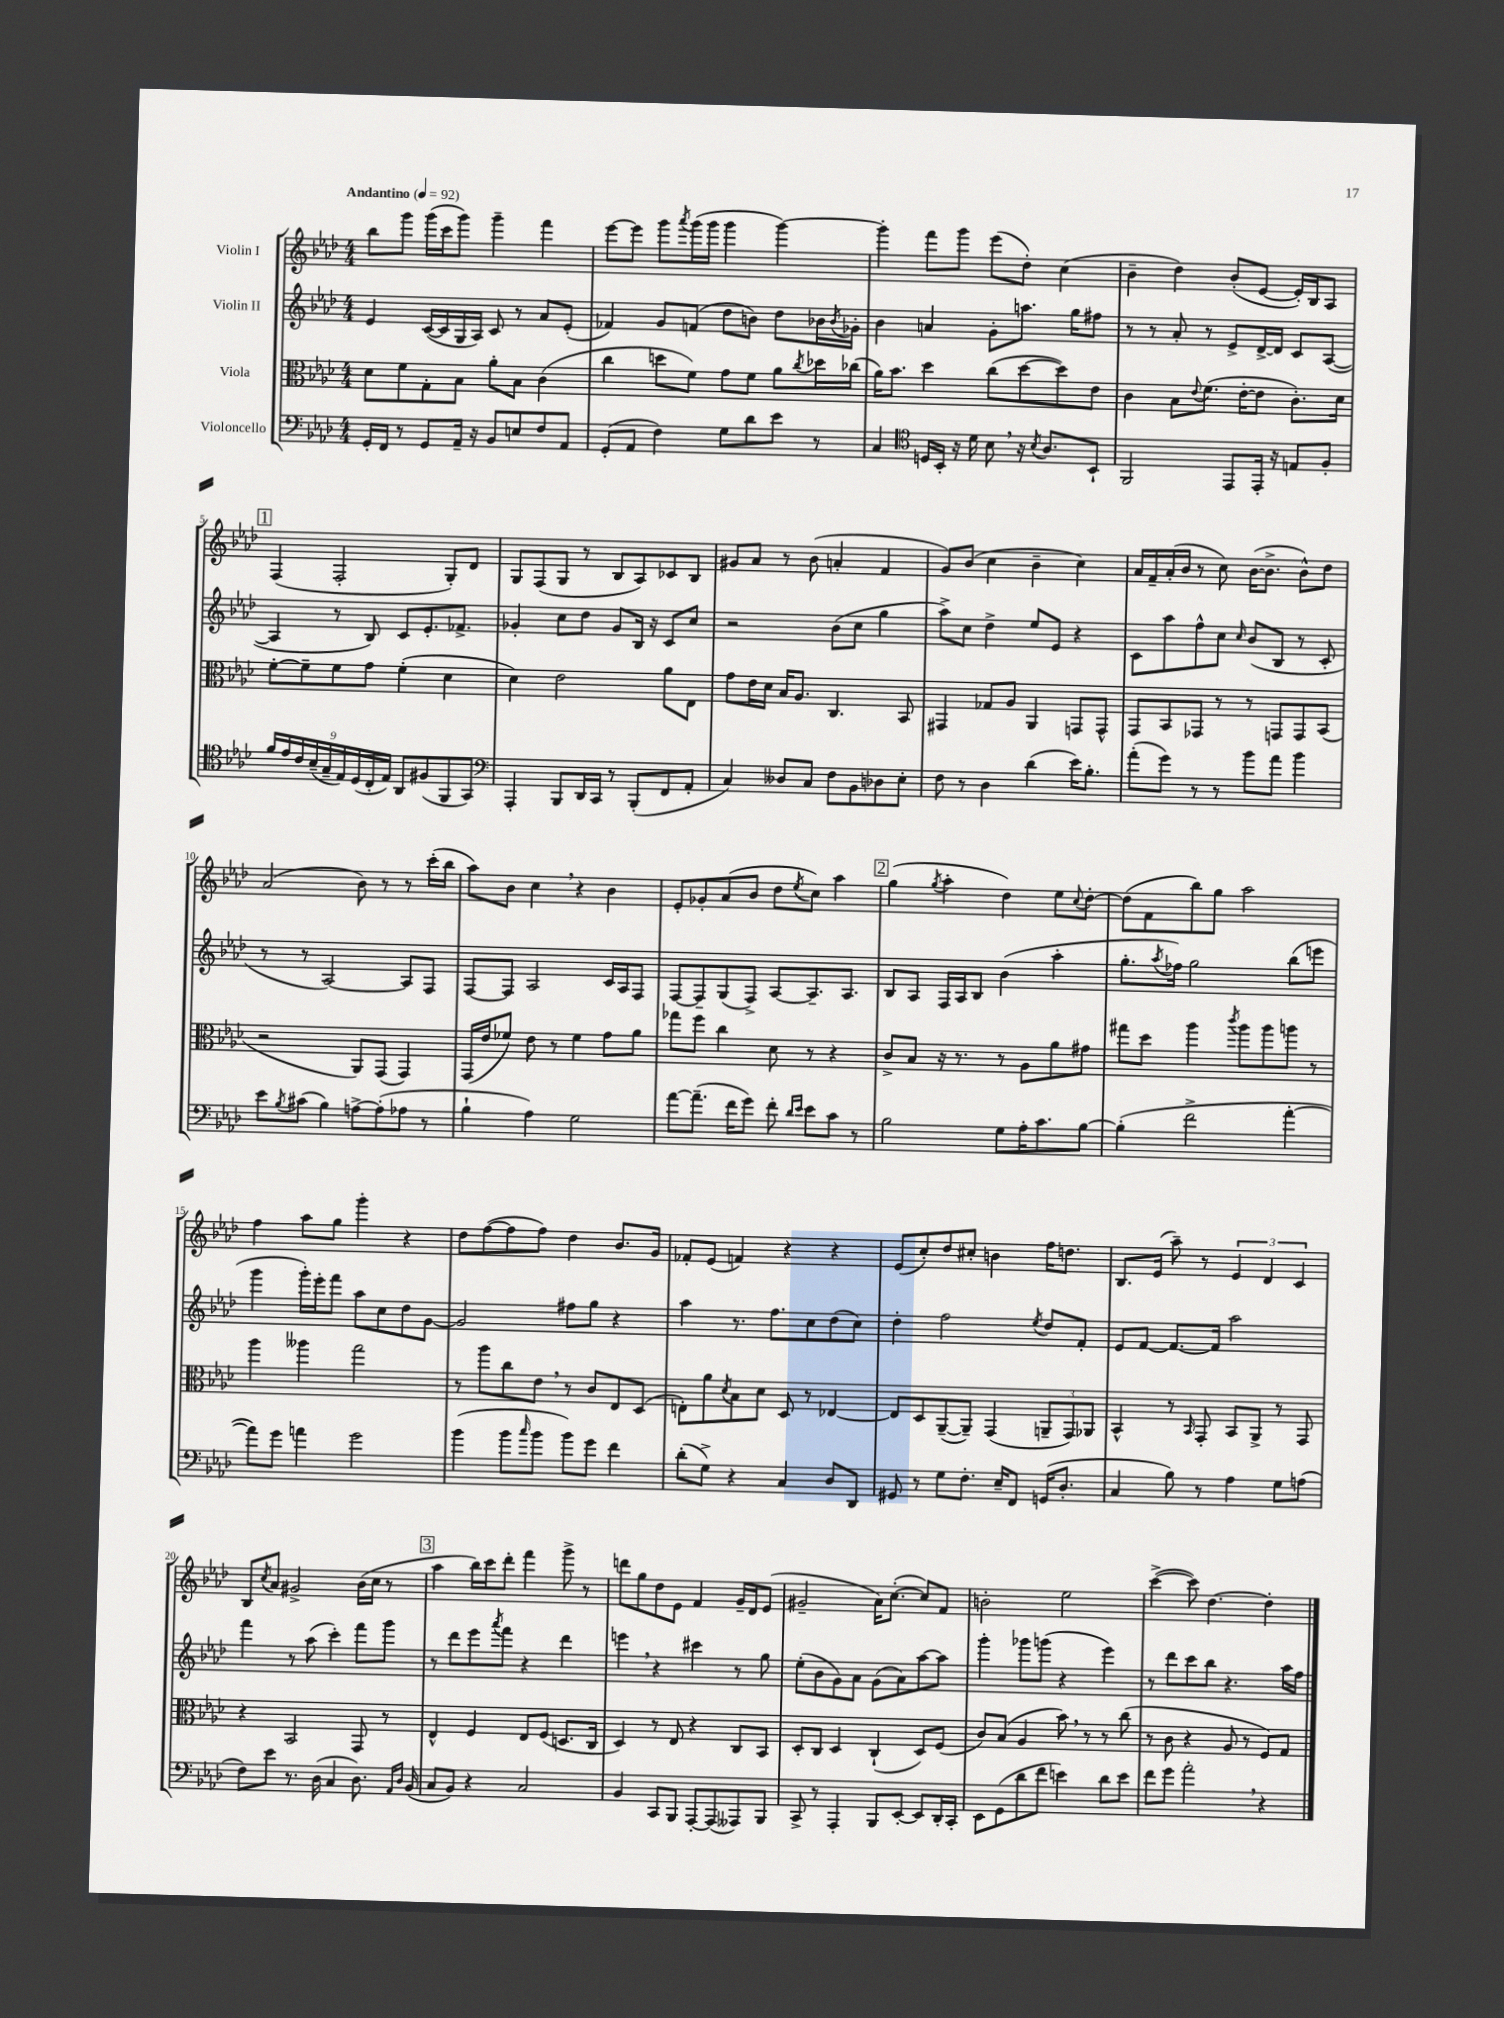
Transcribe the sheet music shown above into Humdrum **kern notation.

**kern	**kern	**kern	**kern
*staff4	*staff3	*staff2	*staff1
*clefF4	*clefC3	*clefG2	*clefG2
*k[b-e-a-d-]	*k[b-e-a-d-]	*k[b-e-a-d-]	*k[b-e-a-d-]
*M4/4	*M4/4	*M4/4	*M4/4
*MM92	*MM92	*MM92	*MM92
16GG'	8d-	4e-	8bb-
16FF	.	.	.
8r	8f	.	8ggg
8GG	8G'	([16c	(16ggg
.	.	16c]	16ccc
16AA-~	8B-	16G	8ggg)
16r	.	16A-)	.
8BB-	8a-'	8c	4ggg~
8E	8B-	8r	.
8F	(4c	8a-	4fff
8AA-	.	(8e-'	.
=	=	=	=
(8GG'	4cc	4f-)	[8eee-
8AA-	.	.	8eee-]
4F)	8dd	8g	8ggg
.	.	.	8qaaa-
.	8f)	(8f	(16ggg
.	.	.	16ggg
8G	8g	8dd-	4ggg
8d-	8f	8b)	.
8e-	8a-	8dd-	[4ggg)
.	8qcc	.	.
8r	16dd-	16b-	.
.	.	8qb-	.
.	(16cc-	16g-'	.
=	=	=	=
4C	16a-)	4b-	4ggg']
.	8.b-	.	.
*clefC4	*	*	*
16D	4dd-	4a	8fff
16BB-'	.	.	.
16r	.	.	8ggg
16d-	.	.	.
8B-	(8cc	8g'	(8eee-
16r	[8dd-	8.aa	8dd-')
8qB-	.	.	.
8.A-	.	.	.
.	8dd-])	.	(4cc
.	.	16gg	.
8BB-`	8e-	8ff#	.
=	=	=	=
2FF	4c	8r	4b-~
.	.	8r	.
.	8B-	8a-'	4dd-)
.	8qqe-	.	.
.	(8.f	8r	.
8EE-	.	8e-^	(8b-'
.	[16e-'	.	.
16EE-'	8e-]	[16d-^	[8e-
16r	.	16d-]	.
8E	8.c')	8c	16e-'])
.	.	.	16B-
8F'	.	([8A-	8A-
.	16d-	.	.
=	=	=	=
18f	[8f'	4A-]	(4F
18e-	.	.	.
18c	.	.	.
.	8f~]	.	.
(18B-~	.	.	.
18G~	.	.	.
.	8f	8r	2F'
18E-)	.	.	.
(18D-	.	.	.
.	8g	8B-)	.
18C'	.	.	.
18E-)	.	.	.
8AA-	(4f'	8c	.
(8F#	.	8.e-'	.
8FF	4d-	.	8G')
.	.	8.f-^	.
8GG)	.	.	8d-
=	=	=	=
*clefF4	*	*	*
4AAA-'	4d-)	4g-'	8G
.	.	.	(8F
8BBB-	2e-	8cc	8G
16DD-	.	8dd-	8r
16CC	.	.	.
8r	.	8g-	8B-
(8BBB-'	.	16B-	8A-)
.	.	16r	.
8FF	8a-	8c	8c-
8AA-'	8E-	8cc	8B-
=	=	=	=
4C)	8g	2r	8g#
.	16e-	.	8a-
.	16d-	.	.
8D--	16B-	.	8r
.	8.A-	.	.
8C	.	.	(8b-
8F	4.C	(8b-	4a'
8BB-	.	8cc	.
8D-	.	4gg	4f
8E-'	8BB-	.	.
=	=	=	=
8F	4GG#	8aa-^)	8g)
8r	.	8cc	(8b-
4D-	8G-	4dd-^	4cc
.	8A-	.	.
(4d-	4AA-	8ee-	4b-~
.	.	8e-	.
16e-)	8GG	4r	4cc)
8.B-'	.	.	.
.	8GG^^	.	.
=	=	=	=
(8a-'	8GG	8c	16a-
.	.	.	16f~
8g)	8BB-	8aa-	(16a-'
.	.	.	16b-
8r	8GG-	8ff^^	8r
8r	8r	8cc	8cc)
.	.	16qqcc	.
8b-	8r	(8b-	([16b-
.	.	.	8.b-^]
8a-	8GG	8B-	.
4b-	8GG	8r	8b-^^)
.	(8BB-	8c'	8dd-
=	=	=	=
8e-	2r	8r	(2a-
8qB-	.	.	.
(8c#	.	8r	.
4B-)	.	[2A-)	.
[8A^	8AA-)	.	8b-)
(8A']	(8GG	.	8r
8A-	4GG)	8A-]	8r
8r	.	8F	(16ccc'
.	.	.	16bb-
=	=	=	=
4B-`	(16GG	[8F	8aa-)
.	16e-	.	.
.	8f-)	8F]	8b-
4A-)	8e-	2A-	4cc
.	8r	.	.
2G	4f-	.	4r
.	8g	16c	4b-
.	.	16A-	.
.	8a-	8F	.
=	=	=	=
[8a-	8gg-	[8F	8e-'
(8.a-~]	8ff	8F~]	8g-'
.	4cc	(8G	(8a-
16f	.	.	.
8g)	.	8F^)	8b-
8f'	8d-	[8A-	8dd-
16qqd-	.	.	.
16qqe-	.	.	8qee-
8e-	8r	8.A-~]	8cc)
8c	4r	.	4aa-
.	.	8.A-	.
8r	.	.	.
=	=	=	=
2B-	8c^	8B-	(4gg
.	8B-	8A-	.
.	.	.	8qgg
.	16r	16F	4aa-'
.	8.r	16A-	.
.	.	8B-	.
8G	8r	(4b-	4dd-)
16A-'	8A-	.	.
8.c	.	.	.
.	8a-	4aa-'	8ee-
.	.	.	8qqcc
[8B-	8g#	.	[8dd-'
=	=	=	=
(4B-']	8gg#	8.gg'	(8dd-]
.	8dd-	.	8f
.	.	8qaa-	.
.	.	16ff-)	.
2f^	4aa-	2gg	8bb-)
.	.	.	8gg
.	8qccc	.	.
.	8aa-	.	2aa-
.	8aa-	.	.
[4a-'	8aa	(8bb-	.
.	8r	8eee	.
=	=	=	=
8a-])	4aa-	4ggg	4ff
8g	.	.	.
4a	4aa--	16ggg')	8aa-
.	.	16eee-'	.
.	.	8fff	8gg
2g	2gg	8aa-	4ggg'
.	.	8cc	.
.	.	8dd-	4r
.	.	[8g	.
=	=	=	=
(4b-	8r	2g]	8dd-
.	8aa-	.	([8ff
8b-	8cc	.	8ff]
16qqcc	.	.	.
8b-	8e-	.	8ff)
8b-)	8r	8ff#	4dd-
8g	8c	8gg	.
4f	8E-	4r	8.b-
.	(8D-	.	.
.	.	.	16g
=	=	=	=
(8d-'	8E')	4aa-	8f-'
8G^)	8a-	.	(8e-
.	8qd-	.	.
4r	8B-	8.r	4f)
.	8d-	.	.
.	.	8.ff	.
4C	8D-	.	4r
.	8r	8cc	.
8D-	[4E-	(8dd-	4r
8DD-	.	8cc)	.
=	=	=	=
8GG#	8E-]	4dd-'	(8e-
8r	8D-	.	8cc')
8G	([8AA-~	2ff	8dd-
8.F'	8AA-~])	.	8cc#'
.	(4GG	.	4b
16E-~	.	.	.
8FF	.	.	.
.	.	8qee-	.
(16GG	12AA~	8dd-	16ff
8.D-'	.	.	8.dd
.	12GG)	.	.
.	.	8f'	.
.	12AA-	.	.
=	=	=	=
4C	4BB-^^	8e-	8.B-
.	.	[8f	.
.	.	.	(16e-
8B-)	8r	8.f_	8aa-~)
.	16qqBB-	.	.
8r	8GG'	.	8r
.	.	16f]	.
4A-	8BB-	2aa-	6e-
.	8AA-^	.	.
.	.	.	6d-
8G	8r	.	.
.	.	.	6c
(8A	8GG	.	.
=	=	=	=
8F)	4r	4fff	8B-
.	.	.	8qcc
8e-	.	.	8a-
8.r	2BB-	8r	2g#^
.	.	(8aa-	.
(16D-	.	.	.
4C	.	4ccc')	.
8.D-)	8GG	8fff	(16b-
.	.	.	16cc
.	8r	8ggg	8r
16qqAA-	.	.	.
16qqD-	.	.	.
(16BB-	.	.	.
=	=	=	=
8C	4E-^^	8r	4aa-
8BB-)	.	8ddd-	.
4r	4F	8eee-	16bb-)
.	.	.	16ccc
.	.	8qaaa-	.
.	.	8fff	8ddd-'
2C	8E-	4r	4fff
.	(8F	.	.
.	8.D	4ddd-	8ggg^
.	.	.	8r
.	16C	.	.
=	=	=	=
4BB-	4D-)	4eee	8ddd
.	.	.	8gg
8CC	8r	4r	8dd-
8BBB-	8E-	.	8e-
[8AAA-'	4r	4ccc#	4f
(8AAA-]	.	.	.
8AAA--)	8C	8r	16g~
.	.	.	16d-
8BBB-	8BB-	8gg	(8e-
=	=	=	=
8CC^	8D-'	(8ee-'	2g#~
8r	8C	8b-	.
4AAA-'	4D-	8g)	.
.	.	8a-	.
8BBB-	(4C`	(8g	16a-)
.	.	.	([8.cc'
[8EE-'	.	8a-)	.
8EE-]	8D-)	[8aa-	8cc])
16DD-'	(8F	8aa-]	8f
16CC'	.	.	.
=	=	=	=
8EE-	8c)	4ggg'	2b'
(8GG	(8B-	.	.
8d-	4A-	8ggg-	.
8f	.	(8ggg	.
4e)	8b-)	4r	2ee-
.	8r	.	.
8d-	8r	4eee-)	.
8e	(8cc	.	.
=	=	=	=
8f	8r	8r	([4ccc^
8g	8c	8ddd-	.
2a-'	4r	8ccc	8ccc])
.	.	8bb-	[4.dd-
.	8A-	4.r	.
.	8r	.	.
4r	8F)	.	4dd-']
.	8G	16aa-	.
.	.	16ff	.
==	==	==	==
*-	*-	*-	*-
